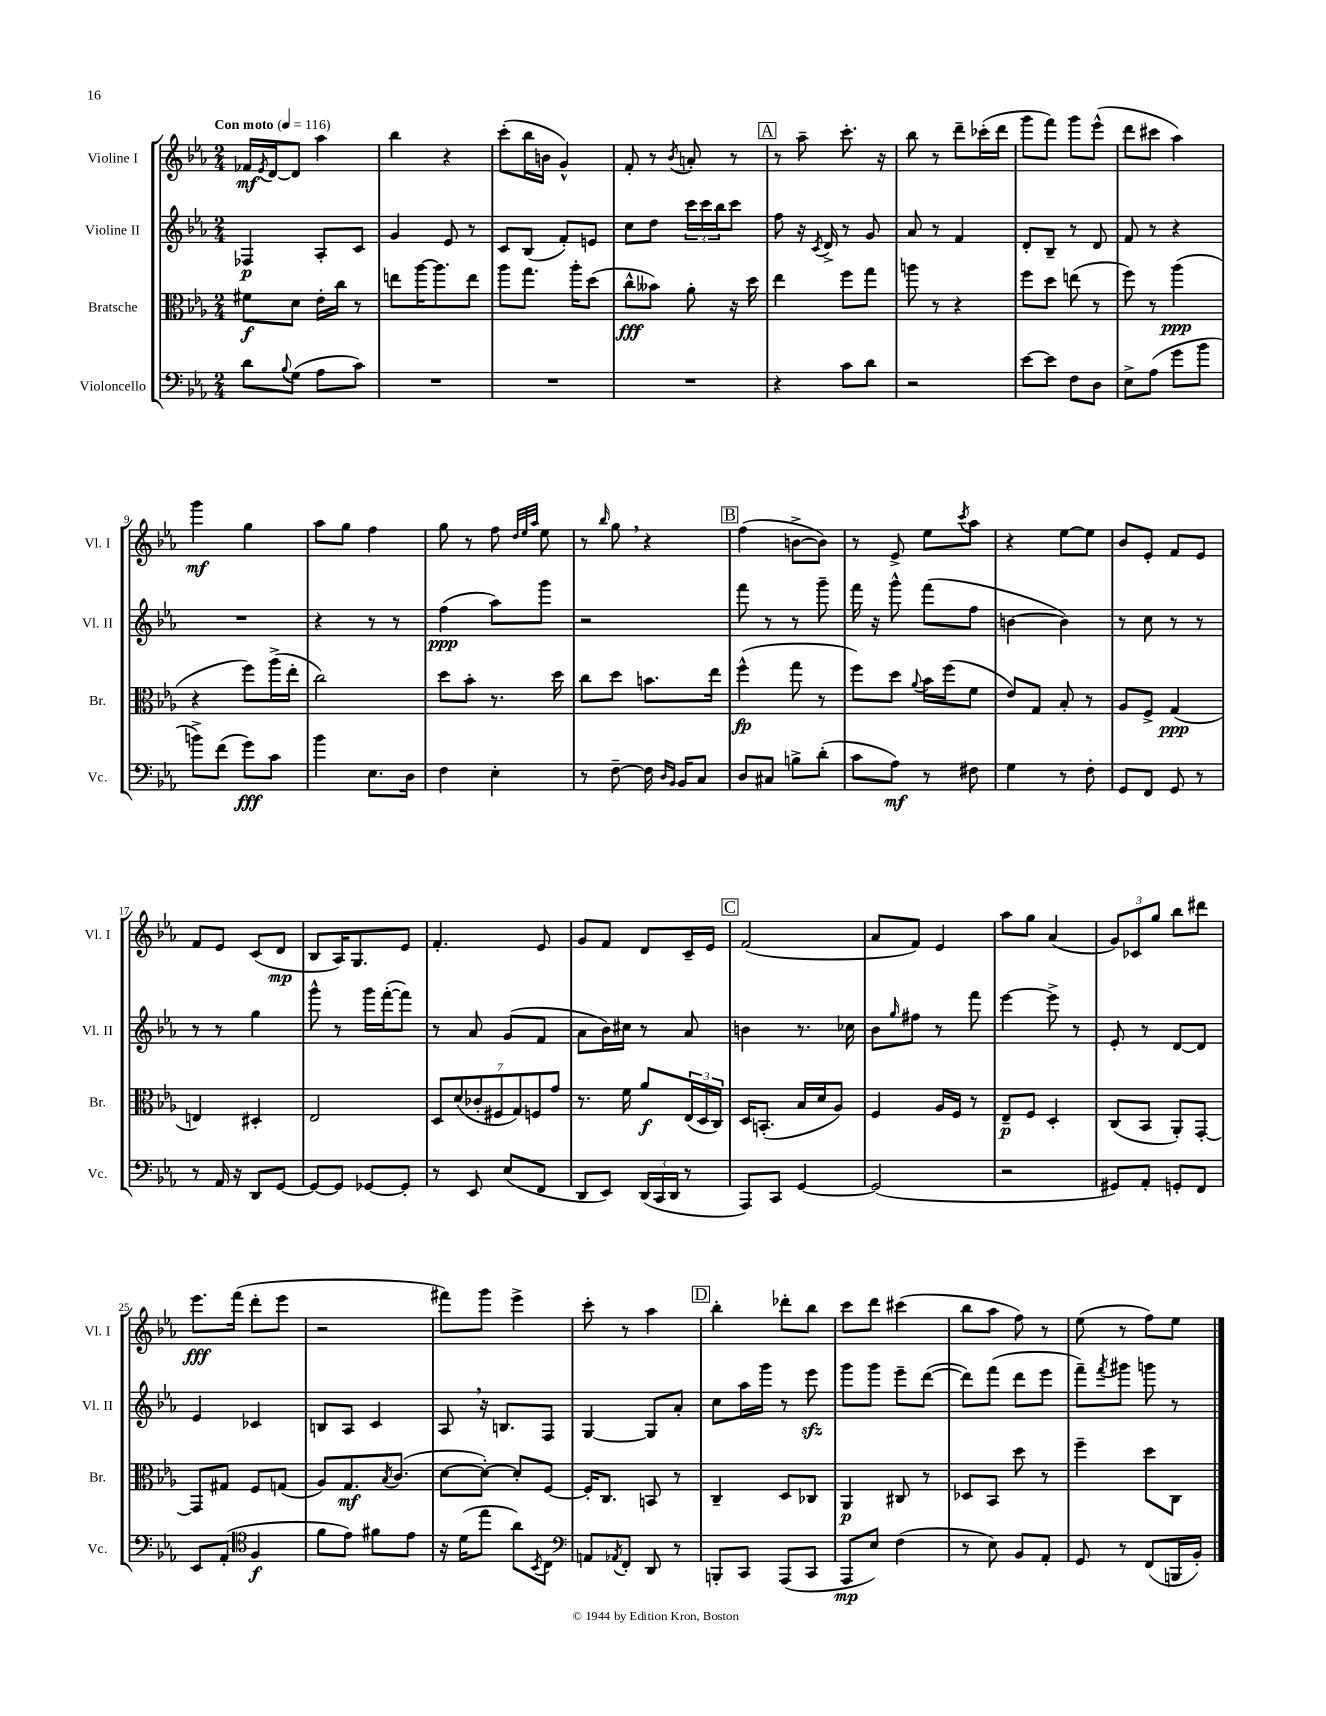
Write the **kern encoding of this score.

**kern	**kern	**kern	**kern
*staff4	*staff3	*staff2	*staff1
*clefF4	*clefC3	*clefG2	*clefG2
*k[b-e-a-]	*k[b-e-a-]	*k[b-e-a-]	*k[b-e-a-]
*M2/4	*M2/4	*M2/4	*M2/4
*MM116	*MM116	*MM116	*MM116
8d	8f#	4F-	16f-
.	.	.	8qe-
.	.	.	[16d
8qqB-	.	.	.
(8G	8d	.	8d]
8A-	16e-'	8A-'	4aa-
.	16cc	.	.
8c)	8r	8c	.
=	=	=	=
2r	8ee	4g	4bb-
.	[16aa-	.	.
.	8.aa-]	.	.
.	.	8e-	4r
.	8ee	8r	.
=	=	=	=
2r	8aa-	8c	(8ccc'
.	8.gg	(8B-	16bb-
.	.	.	16b
.	.	8f')	4g^^)
.	16aa-'	.	.
.	(8dd	8e	.
=	=	=	=
2r	8cc^^	8cc	8f'
.	8b--)	8dd	8r
.	.	.	8qb-
.	8a-'	24ccc	8a'
.	.	24ccc	.
.	.	24bb-	.
.	16r	8ccc	8r
.	16dd	.	.
=	=	=	=
4r	4ee-	8ff	8r
.	.	16r	8aa-~
.	.	8qc	.
.	.	16d^	.
8c	8ff	8r	8.ccc'
8d	8gg	8g	.
.	.	.	16r
=	=	=	=
2r	8aa	8a-	8bb-
.	8r	8r	8r
.	4r	4f	8ddd~
.	.	.	(16ccc-'
.	.	.	16ddd
=	=	=	=
[8e-	8ff	8d'	8ggg
8e-]	8dd	8B-~	8fff)
8F	(8ee	8r	8ggg
8D	8r	8d	(8eee-^^
=	=	=	=
8E-^	8ff)	8f	8ddd
(8A-	8r	8r	8ccc#
8g	(4aa-	4r	4aa-)
8b-	.	.	.
=	=	=	=
8b^)	4r	2r	4ggg
(8f	.	.	.
8g)	8ff)	.	4gg
8c	(16aa-^	.	.
.	16ee-'	.	.
=	=	=	=
4b-	2cc)	4r	8aa-
.	.	.	8gg
8.E-	.	8r	4ff
.	.	8r	.
16D	.	.	.
=	=	=	=
4F	8dd	(4ff	8gg
.	8b-'	.	8r
4E-'	8.r	8aa-)	8ff
.	.	.	32qqdd
.	.	.	32qqee-
.	.	.	32qqaa-
.	.	8ggg	8ee-
.	16dd	.	.
=	=	=	=
8r	8cc	2r	8r
.	.	.	16qqbb-
[8F~	8dd	.	8gg
16F]	8.b	.	4r
16qqD	.	.	.
16qqBB-	.	.	.
16BB-	.	.	.
8C	.	.	.
.	16ee-	.	.
=	=	=	=
8D	(4ff^^	8fff	(4ff
8C#	.	8r	.
8B^	8gg	8r	[8b^
(8d'	8r	8ggg~	8b])
=	=	=	=
8c	8ff)	16fff	8r
.	.	16r	.
8A-)	8dd	8ggg^^	8e-^
.	8qqa-	.	.
8r	16b-	(8fff	8ee-
.	(16ff	.	.
.	.	.	8qccc
8F#	8f	8ff	8aa-
=	=	=	=
4G	8e-)	[4b	4r
.	8G	.	.
8r	8B-'	4b])	[8ee-
8F'	8r	.	8ee-]
=	=	=	=
8GG	8A-	8r	8b-
8FF	8F^	8cc	8e-'
8GG	(4G	8r	8f
8r	.	8r	8e-
=	=	=	=
8r	4E)	8r	8f
16AA-	.	8r	8e-
16r	.	.	.
8DD	4D#'	4gg	(8c
[8GG	.	.	8d
=	=	=	=
8GG_	2E-	8ggg^^	8B-
8GG]	.	8r	16A-)
.	.	.	8.G
[8GG-	.	16ggg	.
.	.	([16fff'	.
8GG-']	.	8fff])	8e-
=	=	=	=
8r	14D	8r	4.f'
.	(14d	.	.
8EE-	.	8a-	.
.	14c-'	.	.
.	14F#	.	.
(8E-	.	(8g	.
.	14G)	.	.
.	14F	.	.
8FF	.	8f	8e-
.	14g	.	.
=	=	=	=
8DD	8.r	8a-	8g
8EE-)	.	16b-)	8f
.	16f	16cc#	.
(24DD	8a-	8r	8d
24CC	.	.	.
24DD	.	.	.
8r	(24E-	8a-	16c~
.	24D	.	.
.	.	.	16e-
.	24C)	.	.
=	=	=	=
8AAA-)	16D	4b	(2f
.	(8.BB'	.	.
8CC	.	.	.
[4GG	16B-	8.r	.
.	16d	.	.
.	8A-)	.	.
.	.	16cc-	.
=	=	=	=
(2GG]	4F	8b-	8a-
.	.	16qqgg	.
.	.	8ff#	8f)
.	16A-	8r	4e-
.	16F	.	.
.	8r	8fff	.
=	=	=	=
2r	8E-~	[4eee-	8aa-
.	8F	.	8gg
.	4D'	8eee-^]	(4a-
.	.	8r	.
=	=	=	=
8GG#)	(8C	8e-'	12g)
.	.	.	12c-
8AA-'	8BB-	8r	.
.	.	.	12gg
8GG'	8AA-')	[8d	8bb-
8FF	[8GG'	8d]	8ddd#
=	=	=	=
8EE-	8GG]	4e-	8.eee-
(8AA-'	8G#	.	.
.	.	.	(16fff
*clefC4	*	*	*
4F	8F	4c-	8ddd'
.	(8G	.	8eee-
=	=	=	=
8f	8A-)	8B	2r
8e-)	8.G	8A-	.
8f#	.	4c	.
.	8qB-	.	.
.	(8.c	.	.
8e-	.	.	.
=	=	=	=
16r	[8d	8A-	8fff#)
(16d	.	.	.
8ee-	8d'_)	16r	8ggg
.	.	8.B	.
8a-)	8d']	.	4eee-^
8qBB-	.	.	.
8C	[8F	8F	.
=	=	=	=
*clefF4	*	*	*
8AA	16F']	[4G	8ccc'
.	8.C	.	.
8qAA-	.	.	.
8FF'	.	.	8r
8DD	8BB	8G]	4aa-
8r	8r	8a-'	.
=	=	=	=
8BBB'	4C~	8cc	4bb-'
8CC	.	16aa-	.
.	.	16ggg	.
(8AAA-	8D	8r	8ddd-'
8CC	8C-	8eee-	8bb-
=	=	=	=
8AAA-	4AA-	8ggg	8ccc
8E-)	.	8ggg	8ddd
(4F	8C#	8eee-~	(4ccc#
.	8r	([8ddd	.
=	=	=	=
8r	8D-	8ddd])	8bb-
8E-)	8BB-	(8fff	8aa-
8BB-	8dd	8ddd	8ff)
8AA-'	8r	8eee-	8r
=	=	=	=
8GG	4ff~	8fff~)	(8ee-
.	.	8qfff	.
8r	.	8ggg#	8r
(8FF	8dd	8ggg	8ff)
16BBB	8C	8r	8ee-
16BB-')	.	.	.
==	==	==	==
*-	*-	*-	*-
